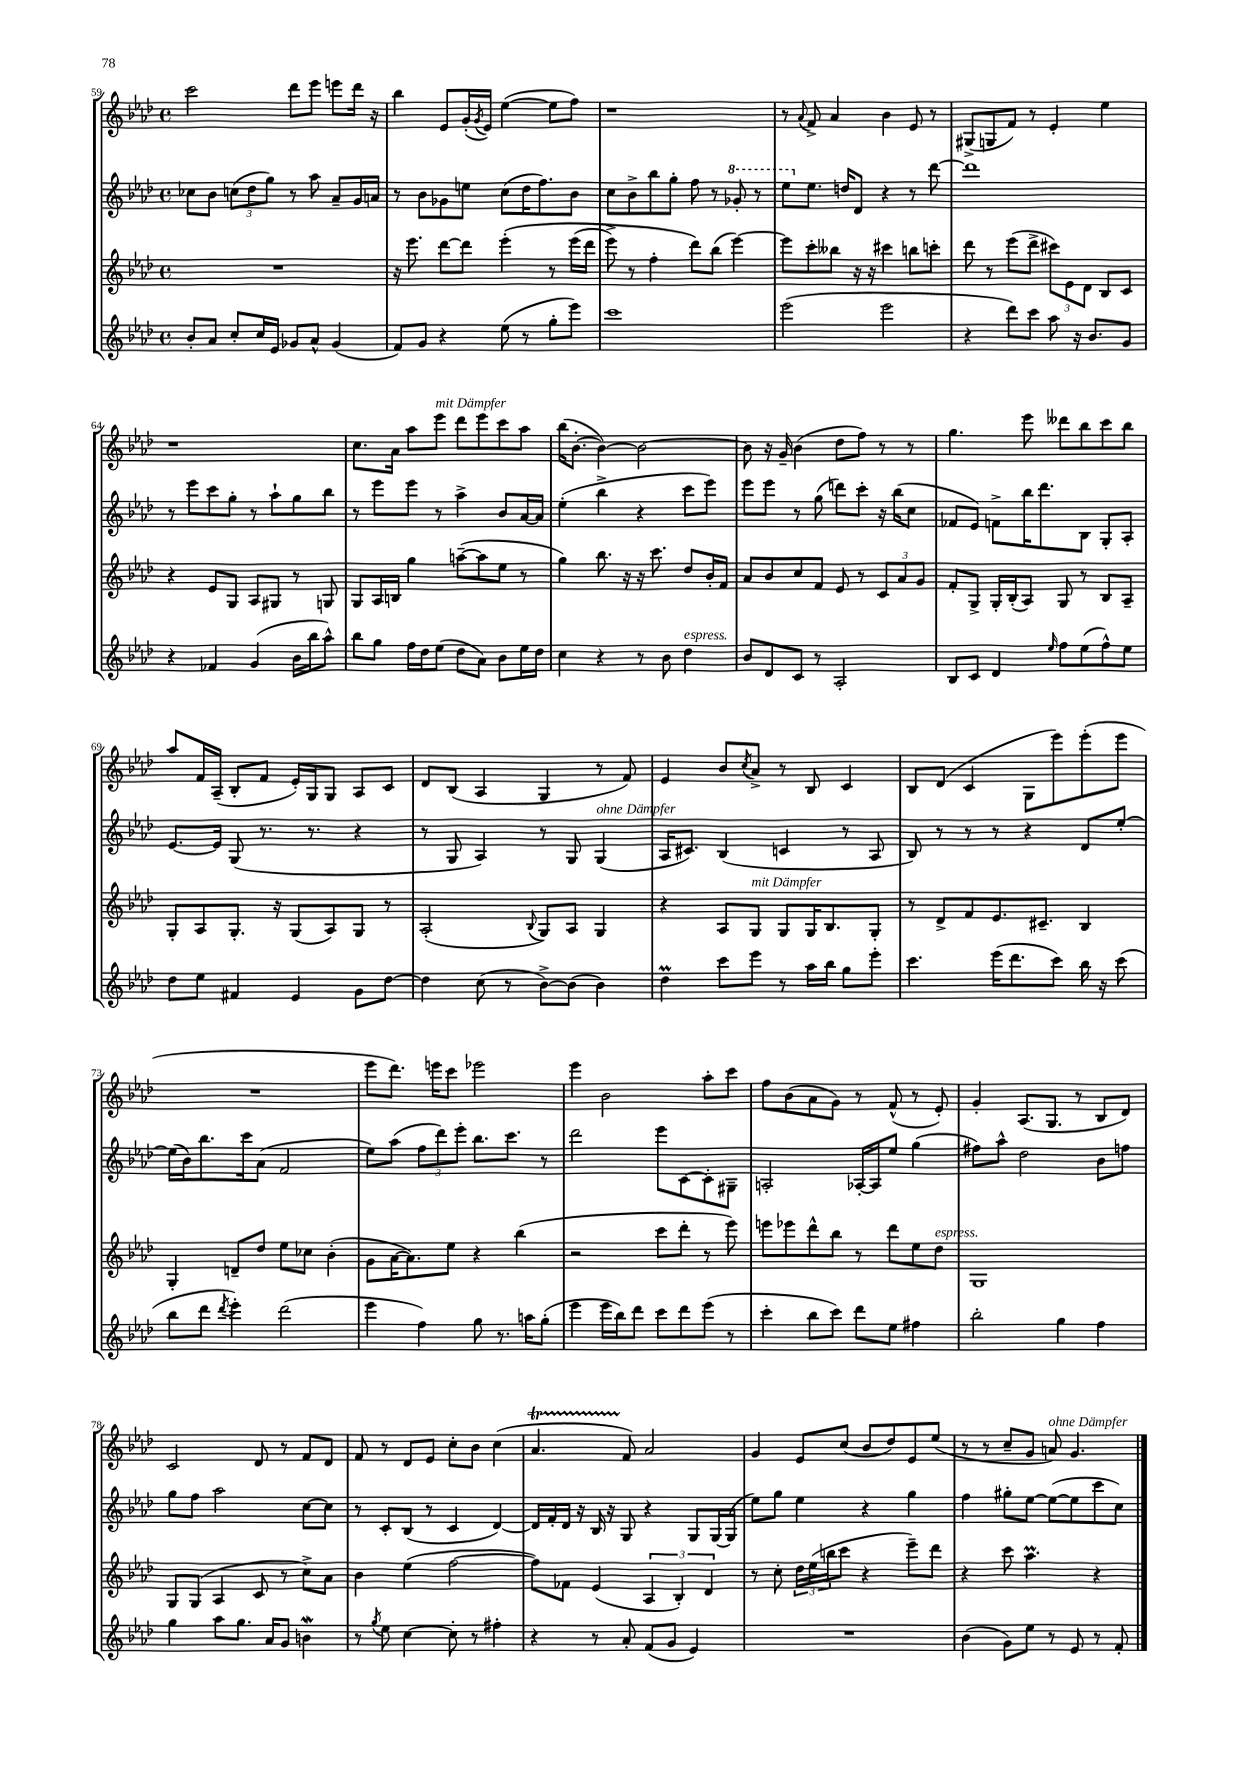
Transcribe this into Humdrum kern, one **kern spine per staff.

**kern	**kern	**kern	**kern
*part4	*part3	*part2	*part1
*staff4	*staff3	*staff2	*staff1
*clefG2	*clefG2	*clefG2	*clefG2
*k[b-e-a-d-]	*k[b-e-a-d-]	*k[b-e-a-d-]	*k[b-e-a-d-]
*M4/4	*M4/4	*M4/4	*M4/4
*met(c)	*met(c)	*met(c)	*met(c)
=59	=59	=59	=59
8b-'/L	1r	8cc-X\L	2ccc\
8a-/J	.	8b-\J	.
8cc'/L	.	(12ccn\L	.
.	.	12dd-\	.
16cc/L	.	.	.
.	.	12gg\J)	.
16e-/JJ	.	.	.
8g-X/L	.	8r	8ddd-\L
8a-^^/J	.	8aa-\	8eee-\J
(4g-/	.	8a-~/L	8eeen\L
.	.	16g/L	16ddd-\Jk
.	.	16an/JJ	16r
=60	=60	=60	=60
8f/L)	16r	8r	4bb-\
.	8.eee-\	.	.
8g/J	.	8b-\L	.
4r	[8ddd-\L	8g-X\	8e-/L
.	8ddd-\J]	8een\J	(16g'/L
.	.	.	8qg/
.	.	.	16e-/JJ)
(8ee-\	(4eee-'\	(8cc\L	([4ee-\
8r	.	16dd-\K	.
.	.	8.ff\)	.
8gg'\L	8r	.	8ee-\L]
8eee-\J)	(16eee-\LL	8b-\J	8ff\J)
.	16ddd-\JJ	.	.
=61	=61	=61	=61
1ccc	8eee-^\)	8cc\L	1r
.	8r	8b-^\	.
.	4ff'\	8bb-\	.
.	.	8gg'\J	.
.	8ddd-\L)	8ff\	.
.	(8bb-\J	8r	.
*	*	*8va	*
.	[4eee-\)	8gg-X'/	.
.	.	8r	.
=62	=62	=62	=62
(2eee-\	8eee-\L]	8eee-\L	8r
.	.	.	8qqa-/
*	*	*X8va	*
.	8ccc'\	8.ee-\J	8f^/
.	8bb--X\J	.	4a-/
.	.	16ddn/KL	.
.	16r	8d-/J	.
.	16r	.	.
2eee-\	4ccc#X\	4r	4b-\
.	8bbn\L	8r	8e-/
.	8cccn'\J	[8ddd-\	8r
=63	=63	=63	=63
4r	8ddd-\	1ddd-]	(8G#X^/L
.	8r	.	8Gn/
8ddd-\L)	(8eee-\L	.	8f/J)
8ccc\J	8ddd-^\J	.	8r
8aa-\	12ccc#X\L)	.	4e-'/
.	12e-\	.	.
16r	.	.	.
.	12d-\J	.	.
8.b-/L	.	.	.
.	8B-/L	.	4ee-\
8g/J	8c/J	.	.
!!LO:LB:g=z
=64	=64	=64	=64
4r	4r	8r	1r
.	.	8eee-\L	.
4f-X/	8e-/L	8ccc\	.
.	8G/J	8gg'\J	.
(4g/	8A-/L	8r	.
.	8G#X/J	8aa-`\L	.
16b-\LL	8r	8gg\	.
16bb-\J	.	.	.
8aa-^^\J)	8Gn/	8bb-\J	.
=65	=65	=65	=65
8bb-\L	8G/L	8r	8.cc\L
8gg\J	16A-/L	8eee-\L	.
.	16Bn/JJ	.	16a-\Jk
16ff\LL	4gg\	8eee-\J	8aa-\L
16dd-\J	.	.	.
!	!	!	!LO:TX:a:i:t=mit Dämpfer
(8ee-\J	.	8r	8eee-\J
8dd-\L	([8aan~\L	4aa-^\	8ddd-\L
8a-\J)	8aa\]	.	8eee-\
8b-\L	8ee-\J	8b-/L	8ccc\
16ee-\L	8r	[16a-/L	8aa-\J
16dd-\JJ	.	16a-/JJ]	.
=66	=66	=66	=66
4cc\	4gg\)	(4ee-'\	(16bb-\KL
.	.	.	[8.b-'\J
4r	8.bb-\	4bb-^\	4b-\_)
.	16r	.	.
8r	16r	4r	2b-\_
.	8.ccc\	.	.
8b-\	.	.	.
!LO:TX:a:i:t=espress.	!	!	!
4dd-\	8dd-/L	8ccc\L	.
.	16b-'/L	8eee-\J)	.
.	16f/JJ	.	.
=67	=67	=67	=67
8b-/L	8a-/L	8eee-\L	8b-\]
8d-/	8b-/	8eee-\J	16r
.	.	.	16g~/
8c/J	8cc/	8r	(4b-\
8r	8f/J	(8gg\	.
2A-'/	8e-/	8dddn\L)	8dd-\L
.	8r	8ccc'\J	8ff\J)
.	12c/L	16r	8r
.	.	(16bb-\KL	.
.	12a-/	.	.
.	.	8cc\J	8r
.	12g/J	.	.
=68	=68	=68	=68
8B-/L	8f'/L	8f-X/L	4.gg\
8c/J	8G^/J	8e-/J)	.
4d-/	16G'/LL	8fn^\L	.
.	(16B-'/J	.	.
.	8A-/J)	16bb-\K	8eee-\
.	.	8.ddd-\	.
16qqee-/	.	.	.
8ff\L	8G/	.	8ddd--X\L
(8ee-\	8r	8B-\J	8bb-\
8ff^^\)	8B-/L	8G'/L	8ccc\
8ee-\J	8A-~/J	8A-'/J	8bb-\J
!!LO:LB:g=z
=69	=69	=69	=69
8dd-\L	8G'/L	[8.e-/L	8aa-/L
8ee-\J	8A-/	.	16f/L
.	.	16e-/Jk]	(16A-~/JJ
4f#X/	8.G'/J	(8G/	8B-'/L
.	.	8.r	8f/J
.	16r	.	.
4e-/	(8G/L	.	16e-'/LL)
.	.	8.r	16G/J
.	8A-/)	.	8G/J
8g\L	8G/J	4r	8A-/L
[8dd-\J	8r	.	8c/J
=70	=70	=70	=70
4dd-\]	(2A-'/	8r	8d-/L
.	.	8G/	(8B-/J
(8cc\	.	4A-/)	4A-/
8r	.	.	.
.	8qqB-/	.	.
[8b-^\L)	8G/L)	8r	4G/
(8b-\J]	8A-/J	8G/	.
!	!	!LO:TX:a:i:t=ohne Dämpfer	!
4b-\)	4G/	(4G/	8r
.	.	.	8f/)
=71	=71	=71	=71
4dd-M\	4r	16A-/KL	4e-/
.	.	8.c#X/J)	.
8ccc\L	8A-/L	(4B-/	8b-/L
.	.	.	8qcc/
!	!LO:TX:a:i:t=mit Dämpfer	!	!
8eee-\J	8G/J	.	8a-^/J
8r	8G/L	4cn/	8r
16aa-\LL	16G/K	.	8B-/
16bb-\JJ	8.B-/	.	.
8gg\L	.	8r	4c/
8eee-'\J	8G'/J	8A-/	.
=72	=72	=72	=72
4.ccc\	8r	8B-/)	8B-/L
.	8d-^/L	8r	(8d-/J
.	8f/	8r	4c/
(16eee-\KL	8.e-/	8r	.
8.ddd-\	.	.	.
.	.	4r	8G\L
.	8.c#X~/J	.	.
8ccc\J)	.	.	8eee-\)
16bb-\	4B-/	8d-/L	(8eee-'\
16r	.	.	.
(8ccc\	.	[8ee-'/J	8eee-\J
!!LO:LB:g=z
=73	=73	=73	=73
8bb-\L	4G'/	(16ee-\LL]	1r
.	.	16b-\J)	.
8ddd-\J	.	8.bb-\	.
8qddd-/	.	.	.
4eee-'\)	8dn~/L	.	.
.	.	16ccc\k	.
.	8dd-/J	(8a-\J	.
(2ddd-\	8ee-\L	2f/	.
.	8cc-X\J	.	.
.	(4b-'\	.	.
=74	=74	=74	=74
4eee-\	8g\L	8ee-\L)	8eee-\L
.	[16a-\K	(8aa-\J	8.ddd-\J)
.	8.a-\])	.	.
4ff\)	.	12ff\L	.
.	.	.	16eeen\KL
.	.	12ddd-\)	.
.	8ee-\J	.	8ccc\J
.	.	12eee-'\J	.
8gg\	4r	8.bb-\L	2eee-X\
8.r	.	.	.
.	.	8.ccc\J	.
.	(4bb-\	.	.
16aan\KL	.	.	.
(8gg'\J	.	8r	.
=75	=75	=75	=75
4eee-\	2r	2ddd-\	4eee-\
16eee-\LL	.	.	2b-\
16bb-\J)	.	.	.
8ddd-\J	.	.	.
8ccc\L	8ccc\L	8eee-\L	.
8ddd-\	8ddd-'\J	[8c\	.
(8eee-\J	8r	8c'\]	8aa-'\L
8r	8eee-\)	8G#X~\J	8ccc\J
=76	=76	=76	=76
4ccc'\	8eeen\L	2An'/	8ff\L
.	8eee-X\	.	(8b-\
8bb-\L	8ddd-^^\	.	8a-\
8ccc\J)	8bb-\J	.	8g\J)
8ddd-\L	8r	[16A-X'/LL	8r
.	.	16A-/J]	.
8ee-\J	8ddd-\L	8ee-/J	(8f^^/
4ff#X\	8ee-\	(4gg\	8r
!	!LO:TX:a:i:t=espress.	!	!
.	8dd-\J	.	8e-'/)
=77	=77	=77	=77
2bb-'\	1G	8ff#X\L)	4g'/
.	.	8aa-^^\J	.
.	.	2dd-\	(8.A-/L
.	.	.	8.G/J
4gg\	.	.	.
.	.	.	8r
4ff\	.	8b-\L	8B-/L
.	.	8ffn\J	8d-/J)
!!LO:LB:g=z
=78	=78	=78	=78
4gg\	8G/L	8gg\L	2c/
.	(8G/J	8ff\J	.
8aa-\L	4A-/	2aa-\	.
8.gg\J	.	.	.
.	8c/	.	8d-/
16a-/KL	.	.	.
8g/J	8r	.	8r
4bnW\	8cc^\L)	[8cc\L	8f/L
.	8a-\J	8cc\J]	8d-/J
=79	=79	=79	=79
8r	4b-\	8r	8f/
8qgg/	.	.	.
8ee-\	.	8c'/L	8r
[4cc\	(4ee-\	(8B-/J	8d-/L
.	.	8r	8e-/J
8cc'\]	[2ff\	4c/	8cc'\L
8r	.	.	8b-\J
4ff#X'\	.	[4d-/)	(4cc\
=80	=80	=80	=80
4r	8ff\L])	16d-/LL]	4.a-T/
.	.	16f'/	.
.	8f-X\J	16d-/JJ	.
.	.	16r	.
8r	(4e-/	16B-/	.
.	.	16r	.
8a-'/	.	8G/	8f/)
(8f/L	6A-/	4r	2a-/
8g/J	.	.	.
.	6B-'/)	.	.
4e-/)	.	8G/L	.
.	6d-/	.	.
.	.	[16G/L	.
.	.	(16G/JJ]	.
=81	=81	=81	=81
1r	8r	8ee-\L)	4g/
.	8cc'\	8gg\J	.
.	24dd-\LL	4ee-\	8e-/L
.	(24ee-\	.	.
.	24bbn\J	.	.
.	8ccc\J	.	(8cc/J
.	4r	4r	8b-/L
.	.	.	8dd-/)
.	8eee-~\L)	4gg\	8e-/
.	8ddd-\J	.	(8ee-/J
=82	=82	=82	=82
(4b-\	4r	4ff\	8r
.	.	.	8r
8g\L)	8ccc\	8gg#X'\L	8cc~/L
8ee-\J	4.aa-M\	[8ee-\J	8g/J
!	!	!	!LO:TX:a:i:t=ohne Dämpfer
8r	.	(8ee-\L_	8an/)
8e-/	.	8ee-\]	4.g/
8r	4r	8ccc\	.
8f'/	.	8cc\J)	.
==	==	==	==
*-	*-	*-	*-
